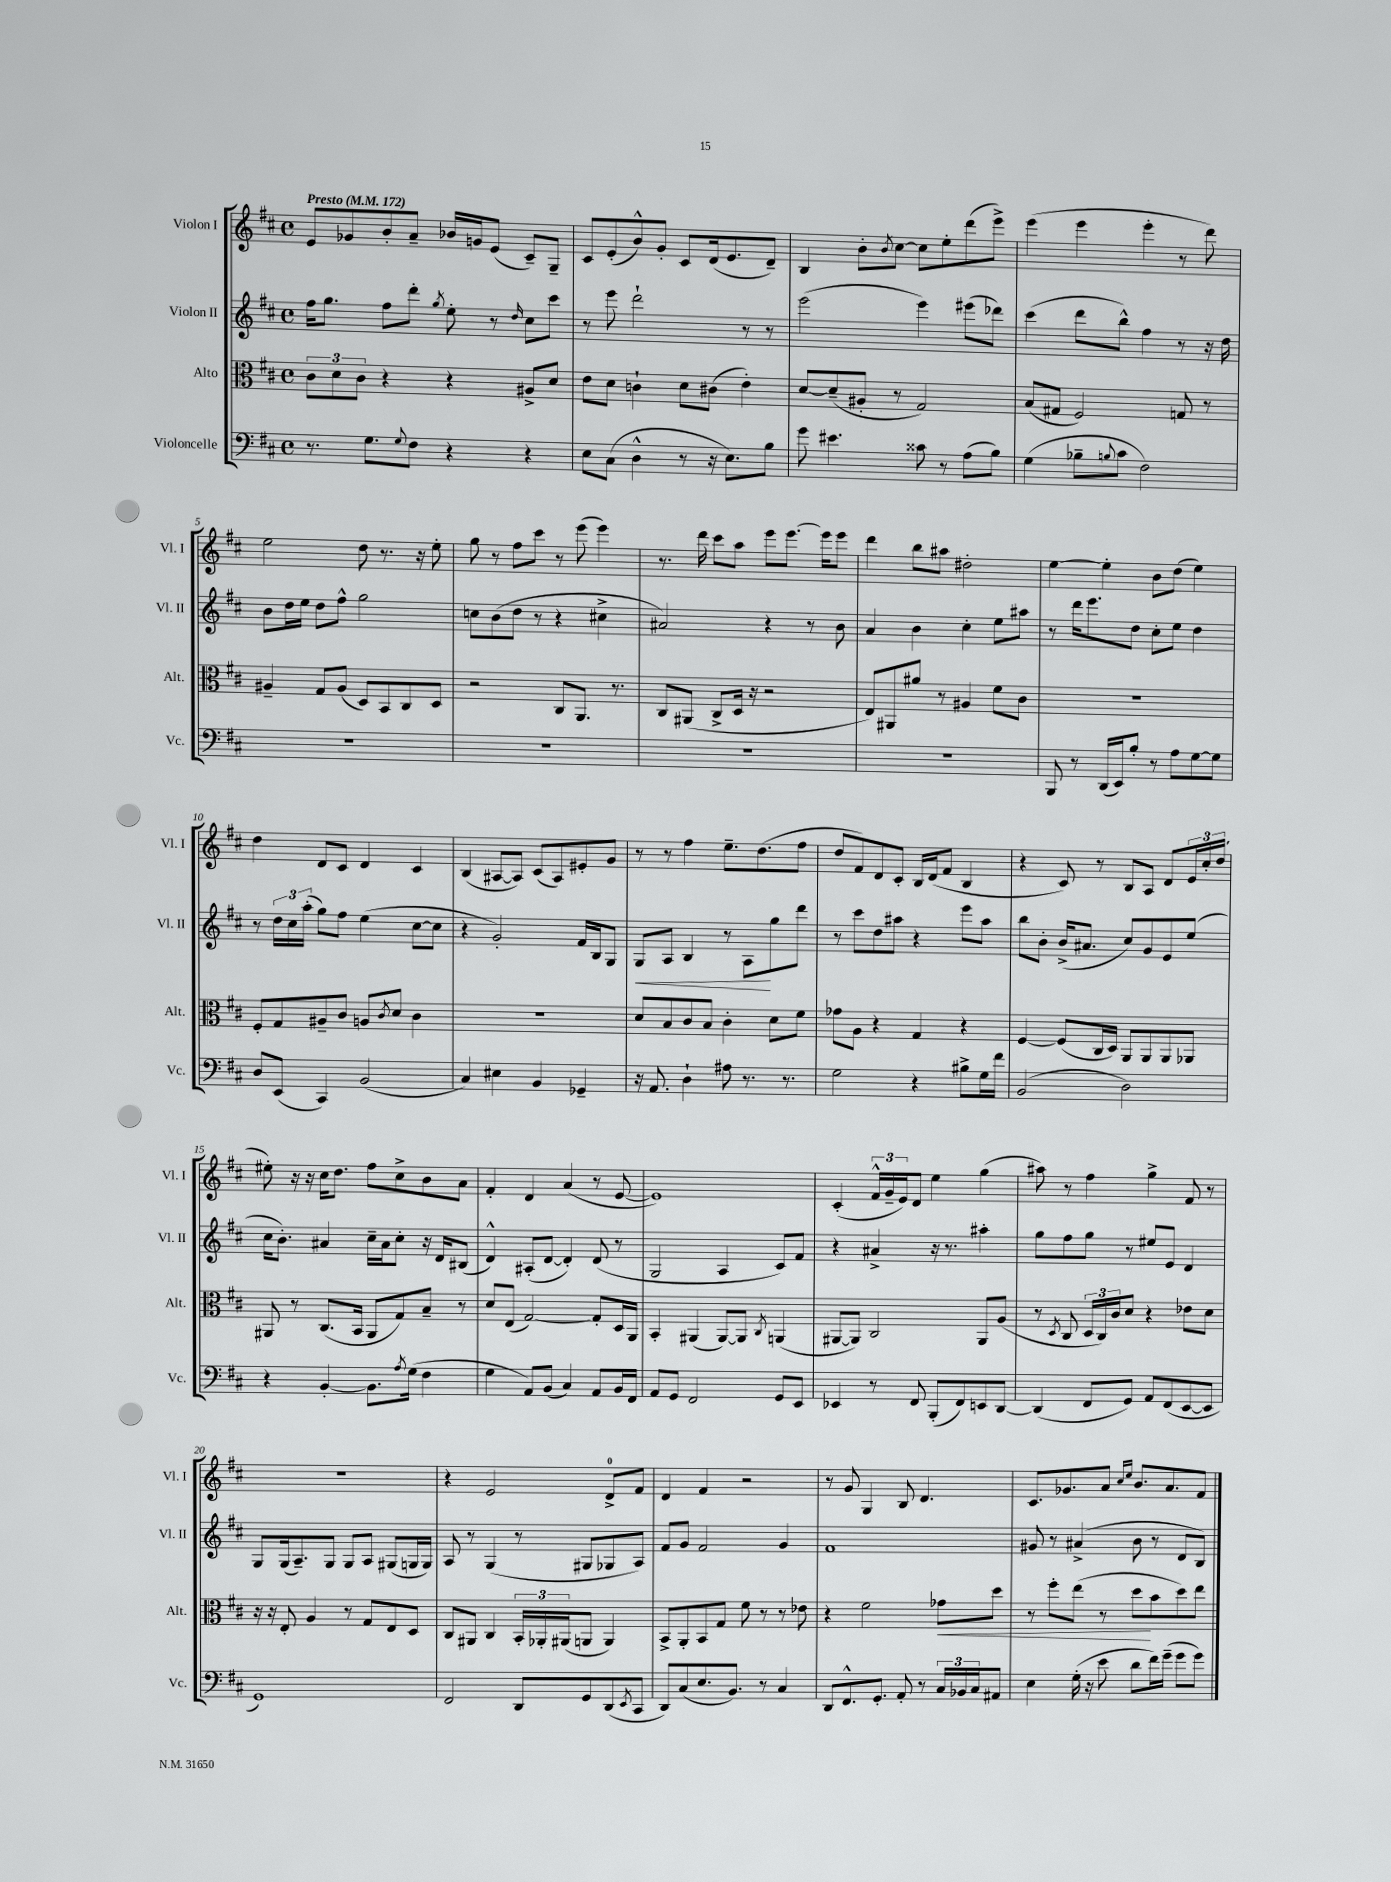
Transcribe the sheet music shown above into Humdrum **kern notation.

**kern	**kern	**kern	**kern
*staff4	*staff3	*staff2	*staff1
*clefF4	*clefC3	*clefG2	*clefG2
*k[f#c#]	*k[f#c#]	*k[f#c#]	*k[f#c#]
*M4/4	*M4/4	*M4/4	*M4/4
*met(c)	*met(c)	*met(c)	*met(c)
*MM172	*MM172	*MM172	*MM172
8.r	12c#	16ff#	8e
.	.	8.gg	.
.	12d	.	.
.	.	.	8g-
.	12c#	.	.
8.G	.	.	.
.	4r	8ff#	8b'
8qqG	.	.	.
8F#	.	8ddd'	8a~
.	.	8qgg	.
4r	4r	8ee'	16b-
.	.	.	16g
.	.	8r	(8e
.	.	16qqdd	.
4r	8A#^	8cc#	8c#~)
.	8d	8ccc#	8G~
=	=	=	=
8E	8e	8r	8c#
(8C#	8d	8eee	(8e'
4D^^	4c`	2ddd`	8b^^)
.	.	.	8g'
8r	8d	.	8c#
16r	(8c#	.	(16d
8.E)	.	.	8.e
.	4e')	8r	.
8B	.	8r	8d~)
=	=	=	=
8g	[8d	(2eee	4B
4.e#	(8d~]	.	.
.	8A#'	.	8b'
.	.	.	8qb
.	8r	.	[8cc#
8c##	2G)	4eee)	8cc#]
8r	.	.	8ee'
(8A	.	(8eee#	(8ddd
8B)	.	8ddd-)	8eee^)
=	=	=	=
(4G	(8B	(4ccc#	(4eee
.	8G#	.	.
8B-~	2F#)	8ddd	4eee
8qqB	.	.	.
8c#	.	8bb^^)	.
2F#)	.	4ff#	4eee'
.	8G	8r	8r
.	8r	16r	8ddd)
.	.	16dd	.
=	=	=	=
1r	4A#~	8b	2ee
.	.	16dd	.
.	.	16ee	.
.	8G	8dd	.
.	(8A#	8ff#^^	.
.	8D)	2gg	8dd
.	8BB	.	8.r
.	8C#	.	.
.	.	.	16r
.	8D	.	8ee'
=	=	=	=
1r	2r	8cc	8gg
.	.	(8b	8r
.	.	8dd	8ff#
.	.	8r	8ccc#
.	8C#	4r	8r
.	8.AA	.	(8eee
.	.	4cc#^	4eee)
.	8.r	.	.
=	=	=	=
1r	8C#	2a#)	8.r
.	(8AA#	.	.
.	.	.	16ddd
.	8C#^	.	8ccc#
.	16D	.	8aa
.	16r	.	.
.	2r	4r	8eee
.	.	.	[8.eee
.	.	8r	.
.	.	.	16eee]
.	.	8b	8eee
=	=	=	=
1r	8E)	4a	4ddd
.	8AA#	.	.
.	8a#	4b	8bb
.	8r	.	8aa#
.	4A#	4cc#'	2dd#'
.	8f#	8ee	.
.	8c#	8aa#	.
=	=	=	=
8BBB	1r	8r	[4ee
8r	.	16ddd	.
.	.	8.eee	.
(16DD	.	.	4ee']
16EE)	.	.	.
8B'	.	8dd	.
8r	.	8cc#'	8b
8A	.	8ee	(8dd
[8G	.	4dd	4ee)
8G]	.	.	.
=	=	=	=
8D	8F#'	8r	4dd
(8EE	8G	24dd	.
.	.	24cc#	.
.	.	(24aa'	.
4CC#)	8A#~	8gg)	8d
.	8c#	8ff#	8c#
(2BB	8A	(4ee	4d
.	8qc#	.	.
.	8d	.	.
.	4c#	[8cc#	4c#
.	.	8cc#]	.
=	=	=	=
4C#)	1r	4r	(4B
4E#	.	2g')	[8A#
.	.	.	8A#])
4BB	.	.	(8c#
.	.	.	8A#)
4GG-~	.	16f#	8e#'
.	.	16B	.
.	.	8G	8g
=	=	=	=
16r	8d	8G	8r
8.AA	.	.	.
.	8B	8A	8r
4D`	8c#	4B	4ff#
.	8B	.	.
8A#	4c#'	8r	8.ee~
8.r	.	8A	.
.	.	.	(8.dd
.	8d	8gg	.
8.r	.	.	.
.	8f#	8ddd	8ff#
=	=	=	=
2G	8g-	8r	8dd
.	8A	8ccc#	8f#)
.	4r	8dd	8d
.	.	8aa#	8c#'
4r	4G	4r	16B
.	.	.	(16d
.	.	.	8f#
8B#^	4r	8eee	4B
16G	.	8aa#	.
16f#	.	.	.
=	=	=	=
(2BB	[4F#	8bb	4r
.	.	8b'	.
.	(8F#]	(16b^	8c#)
.	.	8.a#	.
.	16C#	.	8r
.	16D)	.	.
2D)	8AA	8cc#)	8B
.	8AA	8g	8A
.	8AA	8e	8d
.	8AA-	(8ee	24e
.	.	.	24cc#'
.	.	.	(24dd
=	=	=	=
4r	8AA#	16cc#	8ee#')
.	.	8.b')	.
.	8r	.	16r
.	.	.	16r
[4BB'	(8.C#	4a#	16cc#
.	.	.	8.dd
.	16BB	.	.
8.BB]	8AA#	16cc#~	8ff#
.	.	16a#	.
.	8G)	8cc#'	8cc#^
8qA	.	.	.
(16G	.	.	.
4F#	8B~	16r	8b
.	.	16d	.
.	8r	(8B#	8a
=	=	=	=
4G	8d	4d^^)	4f#'
.	(8E	.	.
8AA)	[2G)	(8A#'	4d
(8BB	.	[8d	.
4C#)	.	4d'])	(4a
8AA	8G']	(8d	8r
16BB	16D	8r	[8e
16FF#	16AA	.	.
=	=	=	=
8AA	4BB'	2G	1e])
8GG	.	.	.
2FF#	(4AA#	.	.
.	[8AA#)	4A	.
.	8AA#]	.	.
.	8qC#	.	.
8GG	(4AA	8c#)	.
8EE	.	8f#	.
=	=	=	=
4EE-	[8AA#	4r	(4c#'
.	8AA#])	.	.
8r	2C#	4a#^	24f#^^
.	.	.	24g~
.	.	.	24e)
8FF#	.	.	8d
(8BBB'	.	16r	4ee
.	.	8.r	.
8FF#)	.	.	.
8EE	8AA#	4aa#'	(4gg
[8DD	(8A	.	.
=	=	=	=
(4DD]	8r	8gg	8aa#)
.	8qD	.	.
.	8C#	8ff#	8r
8FF#	24D	8gg	4ff#
.	24C#)	.	.
.	24c#	.	.
8GG)	8d	8r	.
8AA	4r	8ee#	4gg^
(8FF#	.	8e	.
[8EE	8e-	4d	8f#
8EE]	8d	.	8r
=	=	=	=
1GG)	16r	8G	1r
.	16r	.	.
.	8E'	(16G	.
.	.	8.A~)	.
.	4A	.	.
.	.	8G	.
.	8r	8G	.
.	8G	8A	.
.	8E	(8G#	.
.	8D	16G	.
.	.	16G)	.
=	=	=	=
2FF#	8C#	8A	4r
.	8AA#	8r	.
.	4C#	(4G	2e
8DD	24BB'	8r	.
.	24AA-'	.	.
.	(24AA#	.	.
8GG	8AA	8G#	.
(8DD	4AA)	8G-	8d^
8qEE	.	.	.
8CC#	.	8A)	8f#
=	=	=	=
8DD)	8BB^	8f#	4d
(8C#	8AA'	8g	.
8.E	8BB	2f#	4f#
.	8G	.	.
8.BB)	.	.	.
.	8f#	.	2r
8r	8r	.	.
4C#	8r	4g	.
.	8e-	.	.
=	=	=	=
8DD	4r	1f#	8r
8.FF#^^	.	.	8g
.	2f#	.	4G
8.GG'	.	.	.
8AA'	.	.	8B
8r	.	.	4.d
24C#	8g-	.	.
24BB-	.	.	.
24C#	.	.	.
8AA#	8dd	.	.
=	=	=	=
4E	8r	8g#	8.c#
.	8ff#'	8r	.
.	.	.	8.g-
(16G'	(8ee	(4a#^	.
16r	.	.	.
8e	8r	.	8a
.	.	.	16qqcc#
.	.	.	16qqee
8d	8dd	8b	8.b
16f#)	8b	8r	.
(16g~	.	.	8.a
8g	8dd)	8d	.
8g)	8ee	8B)	8f#
==	==	==	==
*-	*-	*-	*-
